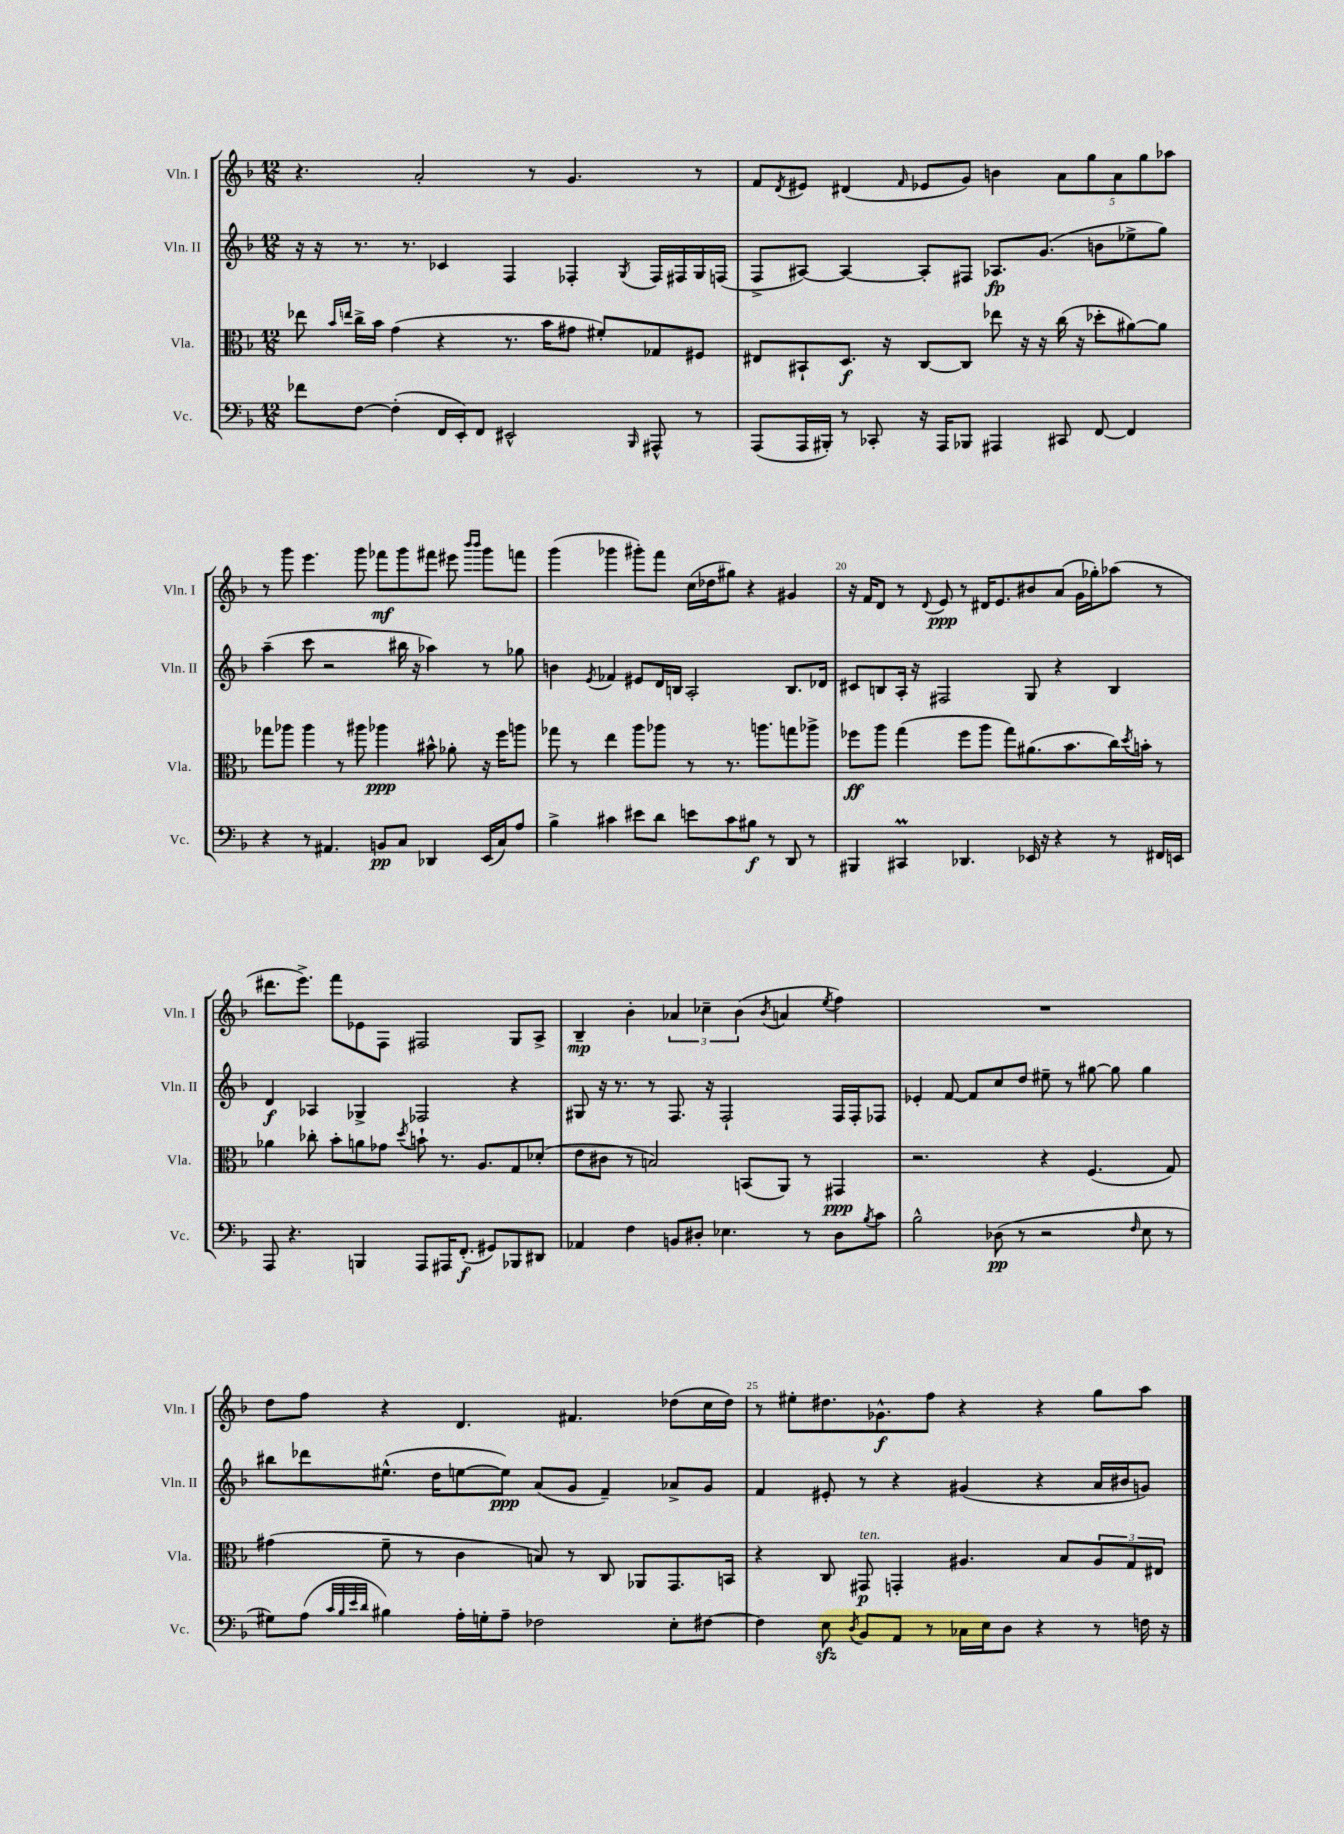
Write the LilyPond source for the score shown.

<<
\new StaffGroup <<
\new Staff = "s0" \with { instrumentName = "Vln. I" shortInstrumentName = "Vln. I" } {
    \clef treble \key f \major \numericTimeSignature \time 12/8
    r4. a'2-. r8 g'4. r8 |
    f'8 \acciaccatura { d'8 } eis'8 dis'4( \grace { f'16 } ees'8 g'8) b'4 \tuplet 5/4 { a'8 g''8 a'8 g''8 aes''8 } |
    r8 g'''8 e'''4. g'''8 fes'''8\mf g'''8 fis'''8 eis'''8 \grace { bes'''16 bes'''16 } g'''8 f'''8 |
    g'''4( ges'''4 gis'''8-.) f'''8 c''16( des''16 gis''8) r4 gis'4 |
    r16 f'16 d'8 r8 \appoggiatura { d'8 } e'8\ppp r8 dis'16 e'8. bis'8 a'8( g'16 ges''16-.) aes''8( r8 |
    dis'''8. e'''8.->) f'''8 ees'8 f8 fis2 g8 a8-> |
    bes4--\mp bes'4-. \tuplet 3/2 { aes'4 ces''4-- bes'4( } \acciaccatura { bes'8 } a'4 \acciaccatura { e''8 } f''4) |
    R1. |
    d''8 f''8 r4 d'4. fis'4. des''8( c''16 des''16) |
    r8 eis''8-. dis''8. ges'8.-^\f f''8 r4 r4 g''8 a''8 \bar "|." |
}
\new Staff = "s1" \with { instrumentName = "Vln. II" shortInstrumentName = "Vln. II" } {
    \clef treble \key f \major \numericTimeSignature \time 12/8
    r16 r16 r8. r8. ces'4 f4 fes4-. \acciaccatura { g8 } fes16 fis16 g16 f16( |
    f8-> ais8~) ais4~ ais8-. fis8 aes8.\fp g'8.( b'8 ees''8-> g''8) |
    a''4--( c'''8 r2 bis''16 r16 aes''4) r8 ges''8 |
    b'4 \acciaccatura { e'8 } fes'4 eis'8 d'16 b16 a2-. b8. des'16 |
    cis'8 b8 a16-. r16 fis2 g8 r4 b4 |
    d'4\f aes4 ges4-> fes2 r4 |
    gis8 r16 r8. r8 f8. r16 f2-! f16 f16-. fes8 |
    ees'4-. f'8~ f'8 c''8 d''8 eis''8-- r8 gis''8~ gis''8 gis''4 |
    bis''8 des'''8 eis''8.-^( d''16 e''8~ e''8\ppp) a'8( g'8 f'4--) aes'8-> g'8 |
    f'4 eis'8-. r8 r4 gis'4( r4 a'16 bis'16 g'8) \bar "|." |
}
\new Staff = "s2" \with { instrumentName = "Vla." shortInstrumentName = "Vla." } {
    \clef alto \key f \major \numericTimeSignature \time 12/8
    ees''8 \grace { bes'16 e''16 } c''16-> bes'16 g'4( r4 r8. bes'16 gis'8 fis'8-.) ges8 fis8 |
    eis8 bis,8-! d8.\f r16 c8~ c8 ees''8 r16 r16 c''16( r16 des''8-. ais'8~) ais'8 |
    ges''8 aes''8 aes''4 r8 ais''8 aes''4\ppp bis'8-^ aes'8-. r16 f''16 a''8 |
    ges''8 r8 e''4 a''8 aes''8 r8 r8. a''8. g''8 aes''8-> |
    fes''8\ff a''8 g''4( fes''8 a''8 g''8) ais'8.( bes'8. c''16) \acciaccatura { d''8 } b'16-. r8 |
    aes'4 ces''8-. bes'8-. a'8 ges'8 \acciaccatura { d''8 } b'8-! r8. a8. g8 des'8-.( |
    e'8 cis'8 r8 b2) b,8( a,8) r8 gis,4\ppp |
    r2. r4 f4.( g8) |
    gis'4( f'8-- r8 c'4 b8) r8 c8 aes,8 g,8. b,16 |
    r4 c8 gis,8\p^\markup { \italic "ten." } g,4-. ais4. bes8 \tuplet 3/2 { ais8 g8 eis8 } \bar "|." |
}
\new Staff = "s3" \with { instrumentName = "Vc." shortInstrumentName = "Vc." } {
    \clef bass \key f \major \numericTimeSignature \time 12/8
    fes'8 f8~ f4-.( f,16 e,16-.) f,8 eis,2-^ \grace { bes,,16 } ais,,8-^ r8 |
    a,,8( a,,16 bis,,16-.) r8 ces,8-. r16 a,,16 bes,,8 ais,,4 cis,8 f,8~ f,4 |
    r4 r8 ais,4. b,8\pp c8 des,4 e,16( c16) a8 |
    bes4-> cis'4 eis'8 d'8 e'8 cis'8 bis8\f r8 d,8 r8 |
    bis,,4 cis,4\prall des,4. ees,16 r16 r4 r8 fis,16 e,16 |
    a,,8 r4. b,,4 a,,8 ais,,16 f,8.-.\f( gis,8) bes,,8 dis,8 |
    aes,4 f4 b,8 dis8-. ees4. r8 dis8 \acciaccatura { bes8 } c'8 |
    bes2-^ des8\pp( r8 r2 \grace { f16 } e8 r8 |
    gis8) a8( \grace { c'32 bes32 e'32 d'32 } bis4) a16-. g16-. a8-- fes2 e8-. fis8~ |
    fis4 e8\sfz \acciaccatura { d8 } bes,8 a,8 r8 ces16 e16 d8 r4 r8 f16 r16 \bar "|." |
}
>>
>>
\layout { \context { \Score currentBarNumber = #16 \override BarNumber.break-visibility = ##(#f #t #t) barNumberVisibility = #(every-nth-bar-number-visible 5) } }
